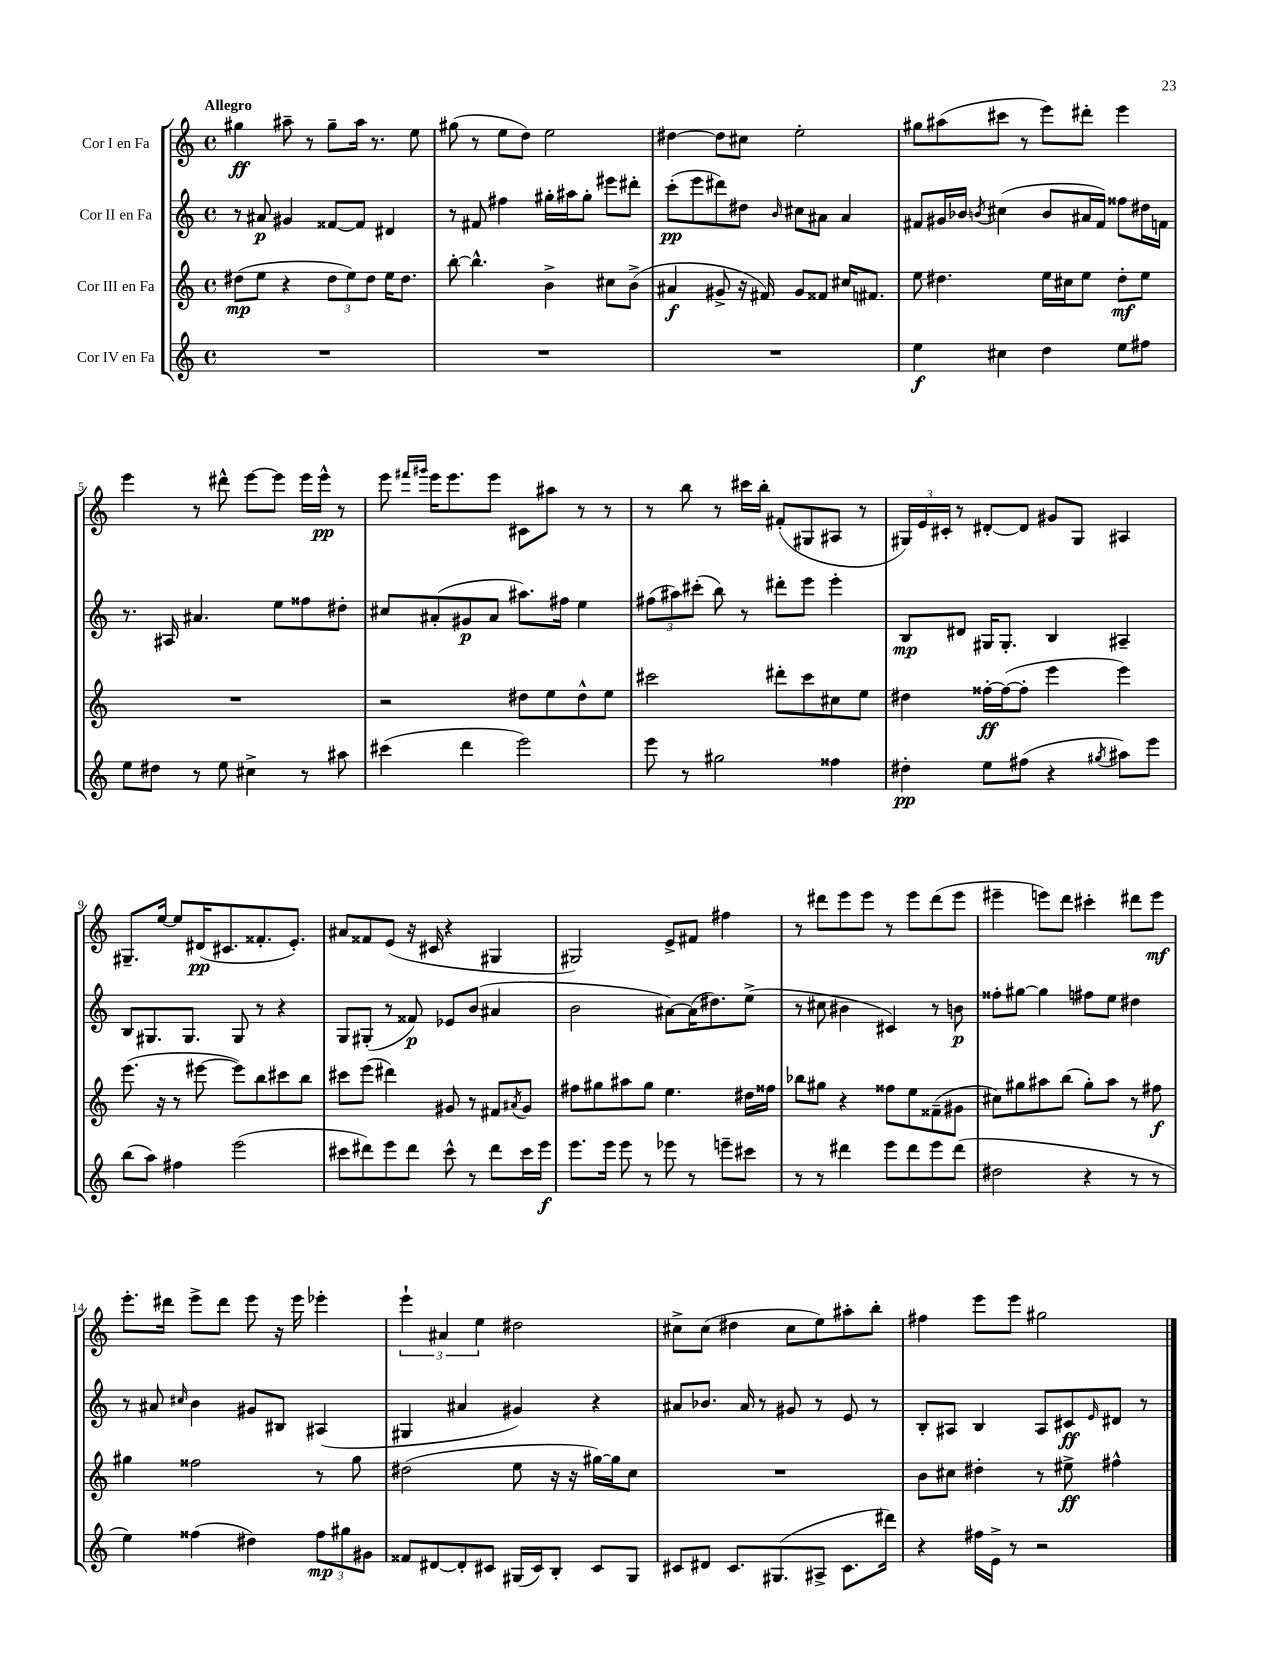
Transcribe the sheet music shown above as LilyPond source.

<<
\new StaffGroup <<
\new Staff = "s0" \with { instrumentName = "Cor I en Fa" } {
    \clef treble \key c \major \defaultTimeSignature \time 4/4 \tempo "Allegro"
    gis''4\ff ais''8-- r8 gis''8-- ais''16 r8. e''8 |
    gis''8( r8 e''8 d''8) e''2 |
    dis''4~ dis''8 cis''8 e''2-. |
    gis''8 ais''8( cis'''8 r8 e'''8) dis'''8-. e'''4 |
    e'''4 r8 dis'''8-^ e'''8~ e'''8 e'''16 e'''16-^\pp r8 |
    e'''8 \grace { fis'''16 gis'''16 } e'''16 e'''8. e'''8 cis'8 ais''8 r8 r8 |
    r8 b''8 r8 cis'''16 b''16-. fis'8-.( gis8 ais8 r8 |
    \tuplet 3/2 { gis16) e'16 cis'16-. } r8 dis'8~-. dis'8 gis'8 gis8 ais4 |
    gis8.-- e''16~ e''8 dis'16\pp( cis'8. fisis'8.-. e'8.-.) |
    ais'8 fisis'8 e'8( r16 cis'16 r4 gis4 |
    gis2) e'8-> fis'8 fis''4 |
    r8 dis'''8 e'''8 e'''8 r8 e'''8 dis'''8( e'''8 |
    eis'''4-- e'''8) d'''8 cis'''4-. dis'''8 e'''8\mf |
    e'''8.-. dis'''16 e'''8-> dis'''8 e'''8 r16 e'''16 ees'''4-. |
    \tuplet 3/2 { e'''4-! ais'4 e''4 } dis''2 |
    cis''8-> cis''8( dis''4 cis''8 e''8) ais''8-. b''8-. |
    fis''4 e'''8 e'''8 gis''2 \bar "|." |
}
\new Staff = "s1" \with { instrumentName = "Cor II en Fa" } {
    \clef treble \key c \major \defaultTimeSignature \time 4/4
    r8 ais'8\p gis'4 fisis'8~ fisis'8 dis'4 |
    r8 fis'8 fis''4 gis''16-. ais''16 gis''8-. eis'''8 dis'''8-. |
    c'''8-.\pp( e'''8 dis'''8) dis''8 \grace { b'16 } cis''8 ais'8 ais'4 |
    fis'8 gis'16 bes'16 \acciaccatura { b'8 } cis''4( b'8 ais'16 fis'16) fisis''8 dis''16 f'16 |
    r8. ais16 ais'4. e''8 fisis''8 dis''8-. |
    cis''8 ais'8-.( gis'8\p ais'8 ais''8.) fis''16 e''4 |
    \tuplet 3/2 { fis''8( ais''8) cis'''8-.( } b''8) r8 dis'''8-. e'''8 e'''4-. |
    b8\mp dis'8 gis16 gis8.-. b4 ais4-- |
    b8 gis8. gis8. gis8 r8 r4 |
    g8 gis8-.( r8 fisis'8\p) ees'8 b'8( ais'4 |
    b'2 ais'8~) ais'16( dis''8.) e''8->( |
    r8 cis''8 bis'4 cis'4) r8 b'8\p |
    fisis''8-. gis''8~ gis''4 fis''8 e''8 dis''4 |
    r8 ais'8 \grace { cis''16 } b'4 gis'8 bis8 ais4( |
    gis4 ais'4 gis'4) r4 |
    ais'8 bes'8. ais'16 r8 gis'8 r8 e'8 r8 |
    b8-. ais8 b4 ais8 cis'8\ff \grace { e'16 } dis'8 r8 \bar "|." |
}
\new Staff = "s2" \with { instrumentName = "Cor III en Fa" } {
    \clef treble \key c \major \defaultTimeSignature \time 4/4
    dis''8\mp( e''8 r4 \tuplet 3/2 { dis''8 e''8) dis''8 } e''16 dis''8. |
    b''8~-. b''4.-^ b'4-> cis''8 b'8->( |
    ais'4\f gis'8-> r16 fis'16) gis'8 fisis'8 cis''16 fis'8. |
    e''8 dis''4. e''16 cis''16 e''8 dis''8-.\mf e''8 |
    R1 |
    r2 dis''8 e''8 dis''8-^ e''8 |
    cis'''2 dis'''8-. cis'''8 cis''8 e''8 |
    dis''4 fisis''16~-.\ff fisis''16~( fisis''8-. e'''4 e'''4) |
    e'''8.( r16 r8 eis'''8~ eis'''8) b''8 cis'''8 b''8 |
    cis'''8 e'''8( dis'''4) gis'8 r8 fis'8 \acciaccatura { ais'8 } gis'8 |
    fis''8 gis''8 ais''8 gis''8 e''4. dis''16 fisis''16 |
    bes''8 gis''8 r4 fisis''8 e''8 fisis'8--( gis'8 |
    cis''8) gis''8 ais''8 b''8( gis''8-.) ais''8 r8 fis''8\f |
    gis''4 fisis''2 r8 gis''8 |
    dis''2( e''8 r16 r16 gis''16~) gis''16 c''8 |
    R1 |
    b'8 cis''8 dis''4-. r8 eis''8->\ff fis''4-^ \bar "|." |
}
\new Staff = "s3" \with { instrumentName = "Cor IV en Fa" } {
    \clef treble \key c \major \defaultTimeSignature \time 4/4
    R1 |
    R1 |
    R1 |
    e''4\f cis''4 d''4 e''8 fis''8 |
    e''8 dis''8 r8 e''8 cis''4-> r8 ais''8 |
    cis'''4( d'''4 e'''2) |
    e'''8 r8 gis''2 fisis''4 |
    dis''4-.\pp e''8 fis''8( r4 \acciaccatura { gis''8 } ais''8) e'''8 |
    b''8( a''8) fis''4 e'''2( |
    cis'''8 dis'''8) e'''8 dis'''8 cis'''8-^ r8 dis'''8 cis'''16 e'''16\f |
    e'''8. e'''16 e'''8 r8 ees'''8 r8 e'''8-- cis'''8 |
    r8 r8 dis'''4 e'''8 dis'''8 e'''8 dis'''8( |
    dis''2 r4 r8 r8 |
    e''4) fisis''4( dis''4) \tuplet 3/2 { fisis''8\mp gis''8 gis'8 } |
    fisis'8 dis'8~ dis'8-. cis'8 gis16( cis'16) b8-. cis'8 gis8 |
    cis'8 dis'8 cis'8. gis8.( ais8-> cis'8. dis'''16) |
    r4 fis''16 e'16-> r8 r2 \bar "|." |
}
>>
>>
